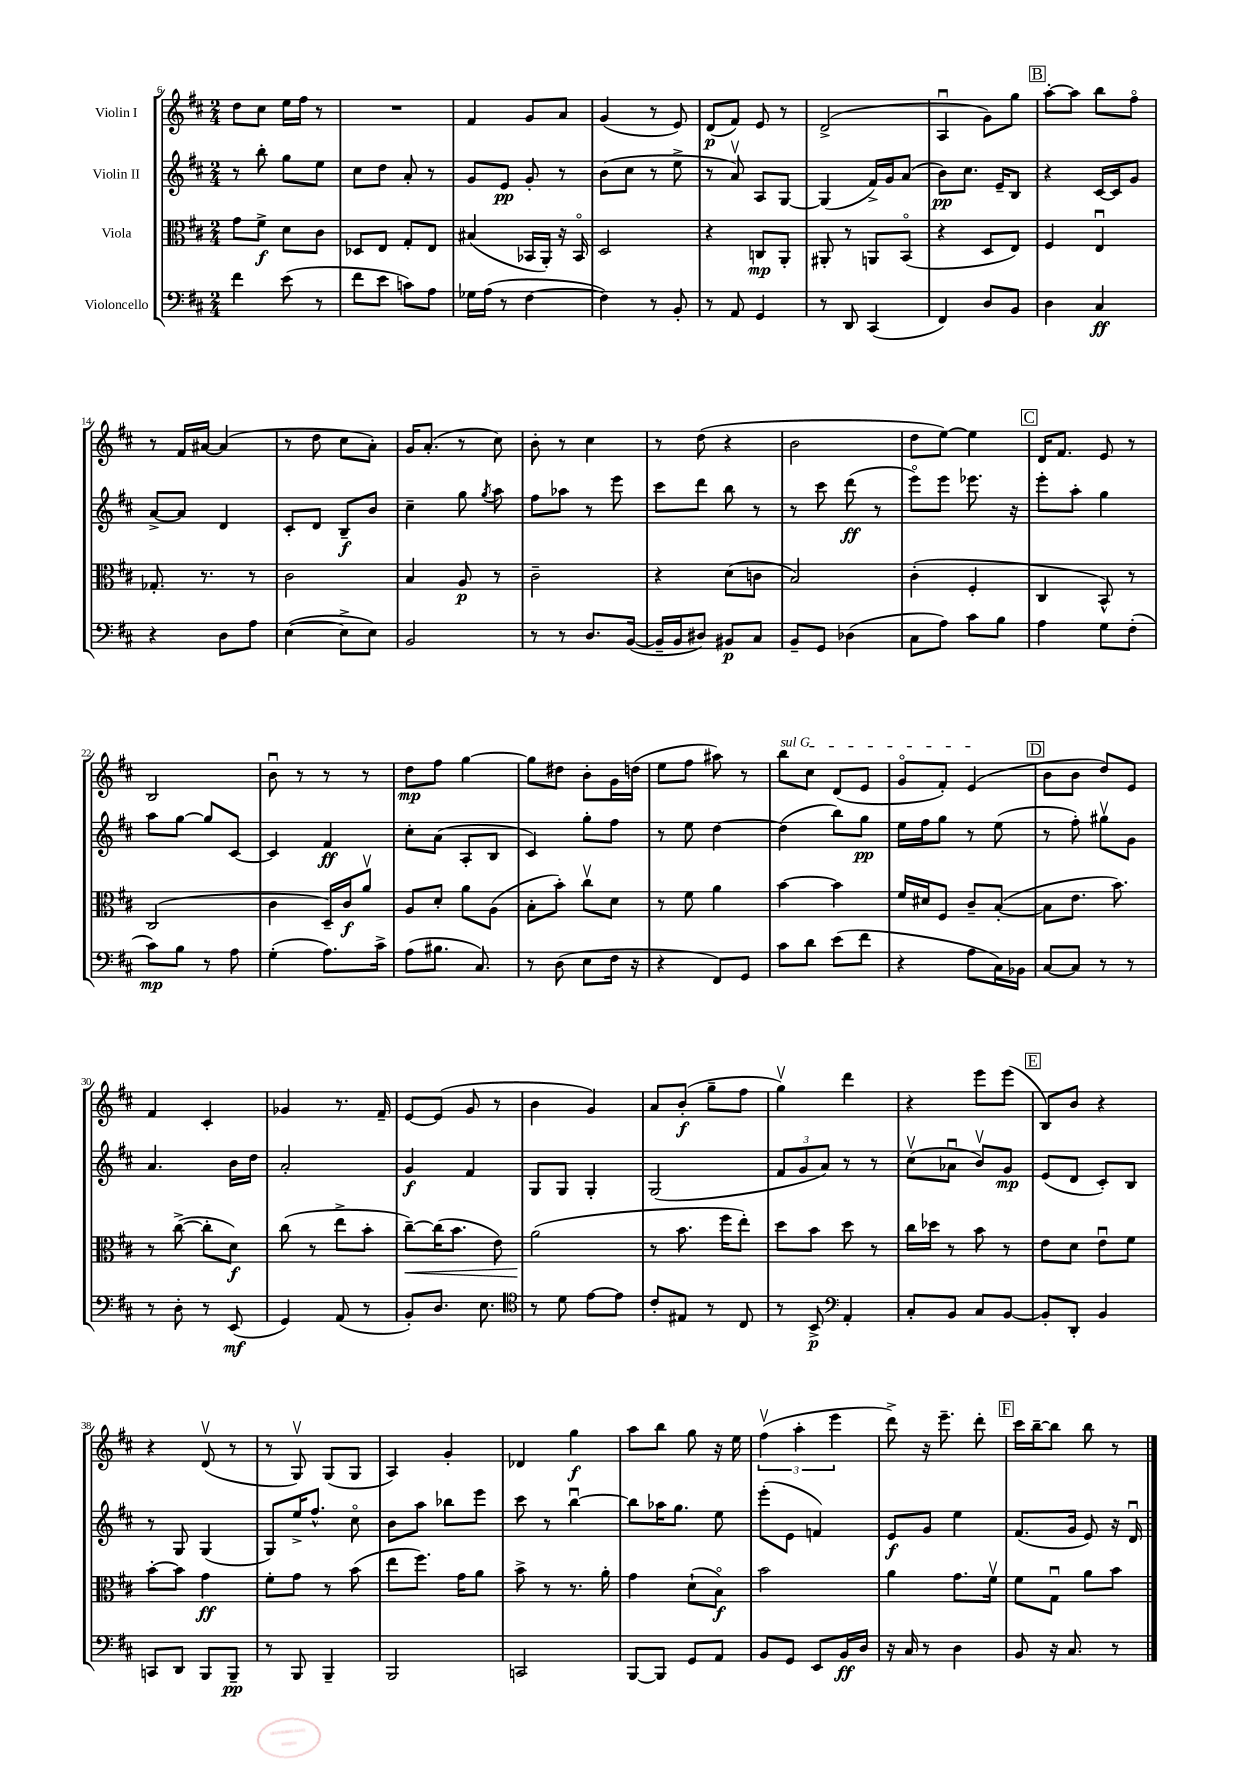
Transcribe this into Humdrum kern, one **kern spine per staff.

**kern	**kern	**kern	**kern
*staff4	*staff3	*staff2	*staff1
*clefF4	*clefC3	*clefG2	*clefG2
*k[f#c#]	*k[f#c#]	*k[f#c#]	*k[f#c#]
*M2/4	*M2/4	*M2/4	*M2/4
4f#\	8g\L	8r	8dd\L
.	8f#^\J	8bb'\	8cc#\J
(8e\	8d\L	8gg\L	16ee\LL
.	.	.	16ff#\JJ
8r	8c#\J	8ee\J	8r
=	=	=	=
8f#\L	8D-/L	8cc#\L	2r
8e\J	8E/J	8dd\J	.
8c\L)	8G'/L	8a'/	.
8A\J	8E/J	8r	.
=	=	=	=
16G-\LL	(4B#/	8g/L	4f#/
(16A\JJ	.	.	.
8r	.	8e/J	.
[4F#\	16BB-/LL	8g'/	8g/L
.	16AA'/JJ)	.	.
.	16r	8r	8a/J
.	16BB-o/	.	.
=	=	=	=
4F#\])	2D/	(8b\L	(4g/
.	.	8cc#\J	.
8r	.	8r	8r
8BB'/	.	8ee^\	8e/)
=	=	=	=
8r	4r	8r	(8d/L
8AA/	.	8av/)	8f#/J)
4GG/	8C/L	8A/L	8e/
.	8AA'/J	[8G/J	8r
=	=	=	=
8r	8AA#'/	(4G/]	(2d^/
8DD/	8r	.	.
(4CC#/	8AA/L	16f#^/LL)	.
.	.	16g/J	.
.	(8BBo/J	(8a/J	.
=	=	=	=
4FF#/)	4r	8b\L)	4Au/
.	.	8.cc#\J	.
8D/L	8D/L	.	8g\L)
.	.	16e~/LK	.
8BB/J	8E/J)	8B/J	8gg\J
=	=	=	=
4D\	4F#/	4r	[8aa'\L
.	.	.	8aa\]J
4C#/	4Eu/	[16c#/LL	8bb\L
.	.	16c#/]J	.
.	.	8g/J	8ff#o\J
=	=	=	=
4r	8.G-'/	[8a^/L	8r
.	.	8a/]J	16f#/LL
.	8.r	.	[16a#/JJ
8D\L	.	4d/	(4a#/]
8A\J	8r	.	.
=	=	=	=
([4E\	2c#\	8c#'/L	8r
.	.	8d/J	8dd\
8E^\]L	.	8B~/L	8cc#\L
8E\J)	.	8b/J	8a'\J)
=	=	=	=
2BB/	4B/	4cc#~\	16g/LK
.	.	.	(8.a'/J
.	8A/	8gg\	8r
.	.	8qgg/	.
.	8r	8aa\	8cc#\)
=	=	=	=
8r	2c#~\	8ff#\L	8b'\
8r	.	8aa-\J	8r
8.D/L	.	8r	4cc#\
.	.	8eee\	.
([16BB/Jk	.	.	.
=	=	=	=
16BB~/]LL	4r	8ccc#\L	8r
16BB/J	.	.	.
8D#/J)	.	8ddd\J	(8dd\
8BB#/L	(8d\L	8bb\	4r
8C#/J	8c\J	8r	.
=	=	=	=
8BB~/L	2B/)	8r	2b\
8GG/J	.	8ccc#\	.
(4D-\	.	(8ddd\	.
.	.	8r	.
=	=	=	=
8C#\L	(4c#'\	8eeeo\L)	8dd\L
8A\J)	.	8eee\J	[8ee\J)
8c#\L	4F#'/	8.eee-\	4ee\]
8B\J	.	.	.
.	.	16r	.
=	=	=	=
4A\	4C#/	8eee'\L	16d/LK
.	.	.	8.f#/J
.	.	8aa'\J	.
8G\L	8BB^^/)	4gg\	8e/
(8F#'\J	8r	.	8r
=	=	=	=
8c#\L)	(2C#/	8aa\L	2B/
8B\J	.	[8gg\J	.
8r	.	8gg/]L	.
8A\	.	[8c#/J	.
=	=	=	=
(4G'\	4c#\	4c#/]	8bu\
.	.	.	8r
8.A\L)	16D~/LL)	4f#/	8r
.	16c#/J	.	.
.	8av/J	.	8r
16c#^\Jk	.	.	.
=	=	=	=
(8A\L	8A/L	8cc#'\L	8dd\L
8.B#\J	8d'/J	(8a\J	8ff#\J
.	8a\L	8A'/L	[4gg\
8.C#/)	.	.	.
.	(8A\J	8B/J	.
=	=	=	=
8r	8B'\L	4c#/)	8gg\]L
(8D\	8b'\J)	.	8dd#\J
8E\L	8cc#v\L	8gg'\L	8b'\L
16F#\Jk	8d\J	8ff#\J	16g\L
16r	.	.	(16dd\JJ
=	=	=	=
4r	8r	8r	8ee\L
.	8f#\	8ee\	8ff#\J
8FF#/L)	4a\	[4dd\	8aa#\)
8GG/J	.	.	8r
=	=	=	=
8c#\L	[4b\	(4dd\]	8bb\L
8d\J	.	.	8cc#\J
(8e\L	4b\]	8bb\L)	(8d/L
8f#\J	.	8gg\J	8e/J
=	=	=	=
4r	16f#/LL	16ee\LL	8go/L
.	16d#/J	16ff#\J	.
.	8F#/J	8gg\J	8f#'/J)
8A\L	8c#~/L	8r	(4e/
16C#\L)	([8B'/J	(8ee\	.
16BB-\JJ	.	.	.
=	=	=	=
[8C#/L	8B\]L	8r	8b\L
8C#/]J	8.e\J	8ff#'\)	8b\J
8r	.	8gg#v\L	8dd/L)
.	8.b\)	.	.
8r	.	8g\J	8e/J
=	=	=	=
8r	8r	4.a/	4f#/
8D'\	([8cc#^\	.	.
8r	8cc#'\]L	.	4c#'/
(8EE/	8d\J)	16b\LL	.
.	.	16dd\JJ	.
=	=	=	=
4GG/)	(8cc#\	2a'/	4g-/
.	8r	.	.
(8AA/	8ee^\L	.	8.r
8r	8b'\J	.	.
.	.	.	16f#~/
=	=	=	=
8BB'/L)	[8cc#~\L)	4g/	[8e/L
8.D/J	(16cc#\]K	.	(8e/]J
.	8.b\J	.	.
.	.	4f#/	8g/
8.E\	.	.	.
.	8e\)	.	8r
=	=	=	=
*clefC4	*	*	*
8r	(2a\	8G/L	4b\
8d\	.	8G/J	.
[8e\L	.	4G'/	4g/)
8e\]J	.	.	.
=	=	=	=
8c#'/L	8r	(2G/	8a/L
8E#/J	8.b\	.	(8b'/J
8r	.	.	8gg~\L
.	16ff#\LK	.	.
8C#/	8ee'\J)	.	8ff#\J
=	=	=	=
8r	8dd\L	12f#/L	4ggv\)
.	.	12g/	.
8BB^/	8b\J	.	.
.	.	12a/J)	.
*clefF4	*	*	*
4AA'/	8dd\	8r	4ddd\
.	8r	8r	.
=	=	=	=
8C#'/L	16cc#\LL	(8cc#v\L	4r
.	16dd-\JJ	.	.
8BB/J	8r	8a-u\J	.
8C#/L	8b\	8bv/L)	8eee\L
[8BB/J	8r	8g/J	(8eee\J
=	=	=	=
8BB'/]L	8e\L	(8e/L	8B/L)
8DD'/J	8d\J	8d/J	8b/J
4BB/	8eu\L	8c#'/L)	4r
.	8f#\J	8B/J	.
=	=	=	=
8CC/L	[8b'\L	8r	4r
8DD/J	8b\]J	8G/	.
8BBB/L	4g\	(4G/	(8dv/
8BBB~/J	.	.	8r
=	=	=	=
8r	8f#'\L	8G/L)	8r
8BBB/	8g\J	16ee^/K	8Gv/)
.	.	8.ff#^^/J	.
4BBB~/	8r	.	(8G/L
.	(8b\	8cc#o\	8G/J
=	=	=	=
2BBB/	8ee\L	8b\L	4A/)
.	8.ff#\J)	8aa\J	.
.	.	8bb-\L	4g'/
.	16g\LK	.	.
.	8a\J	8eee\J	.
=	=	=	=
2CC/	8b^\	8ccc#\	4d-/
.	8r	8r	.
.	8.r	[4bbu\	4gg\
.	16a'\	.	.
=	=	=	=
[8BBB/L	4g\	8bb\]L	8aa\L
8BBB/]J	.	16aa-\K	8bb\J
.	.	8.gg\J	.
8GG/L	(8d`\L	.	8gg\
8AA/J	8Bo\J)	8ee\	16r
.	.	.	16ee\
=	=	=	=
8BB/L	2b\	(8eee'\L	(6ff#v\
8GG/J	.	8e\J	.
.	.	.	6aa'\
8EE/L	.	4f/)	.
.	.	.	6eee\
16BB/L	.	.	.
16D/JJ	.	.	.
=	=	=	=
16r	4a\	8e/L	8ddd^\)
16C#/	.	.	.
8r	.	8g/J	16r
.	.	.	8.eee~\
4D\	8.g\L	4ee\	.
.	.	.	8ddd'\
.	16f#v\Jk	.	.
=	=	=	=
8BB/	8f#\L	(8.f#/L	16ccc#\LL
.	.	.	[16bb~\J
16r	8Gu\J	.	8bb\]J
8.C#/	.	16g/Jk	.
.	8a\L	8e/)	8bb\
8r	8b\J	16r	8r
.	.	16du/	.
==	==	==	==
*-	*-	*-	*-
